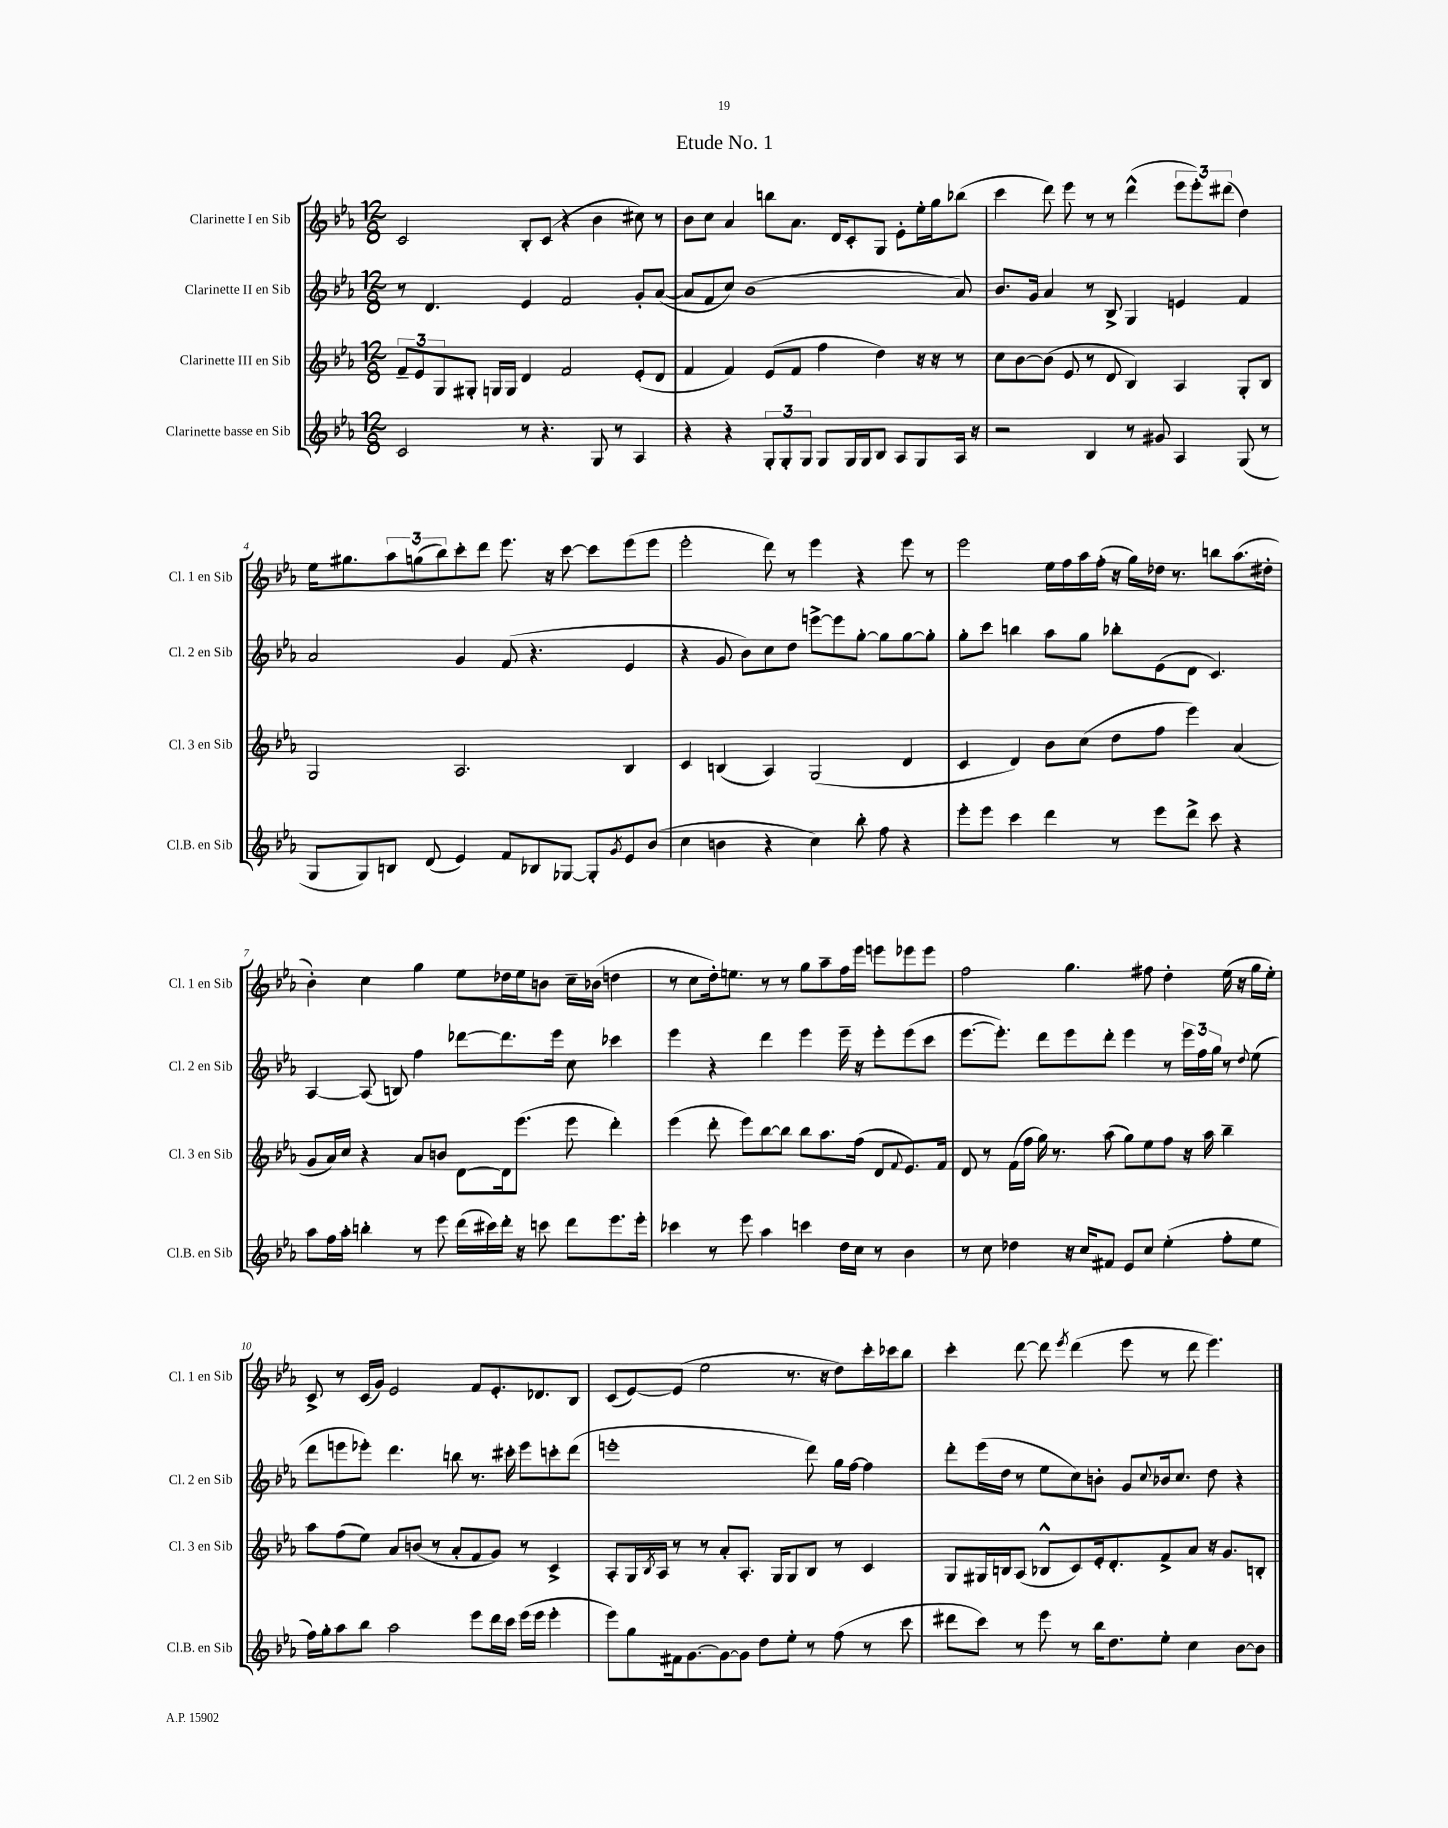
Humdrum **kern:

**kern	**kern	**kern	**kern
*part4	*part3	*part2	*part1
*staff4	*staff3	*staff2	*staff1
*I"Clarinette basse en Sib	*I"Clarinette III en Sib	*I"Clarinette II en Sib	*I"Clarinette I en Sib
*I'Cl.B. en Sib	*I'Cl. 3 en Sib	*I'Cl. 2 en Sib	*I'Cl. 1 en Sib
*clefG2	*clefG2	*clefG2	*clefG2
*k[b-e-a-]	*k[b-e-a-]	*k[b-e-a-]	*k[b-e-a-]
*M12/8	*M12/8	*M12/8	*M12/8
=1	=1	=1	=1
2c/	12f~/L	8r	2c/
.	12e-/	.	.
.	.	4.d/	.
.	12G/	.	.
.	8G#X'/J	.	.
.	16Gn/LL	.	.
.	16G/JJ	.	.
8r	4d/	4e-/	8B-'/L
4.r	.	.	(8c/J
.	2f/	2f/	4r
8G/	.	.	4b-\
8r	.	.	.
4A-/	(8e-'/L	8g'/L	8cc#X\)
.	8d/J	([8a-/J	8r
=2	=2	=2	=2
4r	4f/	8a-/L]	8b-\L
.	.	8f/	8cc\J
4r	4f/)	8cc/J)	4a-/
.	.	(1b-	.
12G'/L	(8e-/L	.	8bbn\L
12G'/	.	.	.
.	8f/J	.	8.a-\J
12G/J	.	.	.
8G/L	4ff\	.	.
.	.	.	16d/KL
16G/L	.	.	8c'/
16G/J	.	.	.
8B-/J	4dd\)	.	8G/J
8A-/L	.	.	8e-'\L
8G/	16r	.	16ee-'\L
.	16r	.	16gg\J
16A-/Jk	8r	8a-/)	(8bb-X\J
16r	.	.	.
=3	=3	=3	=3
2r	8cc\L	8.b-/L	4ccc\
.	[8b-\	.	.
.	.	16g/Jk	.
.	(8b-\J]	4a-/	8ddd\)
.	8e-/	.	8eee-\
4B-/	8r	8r	8r
.	8d/	8B-^/	8r
8r	4B-/)	4G/	(4ddd^^\
8g#X/	.	.	.
4A-/	4A-/	4en/	12eee-\L
.	.	.	12eee-'\)
.	.	.	(12ddd#X\J
(8G/	8G'/L	4f/	4dd\)
8r	8B-/J	.	.
!!LO:LB:g=z
=4	=4	=4	=4
8G/L	2G/	2a-/	16ee-\KL
.	.	.	8.gg#X\
8G/)	.	.	.
8Bn/J	.	.	12aa-\
.	.	.	(12ggn\
(8d/	.	.	.
.	.	.	12bb-\)
4e-/)	2.A-/	4g/	8ccc'\
.	.	.	8ddd\J
8f/L	.	(8f/	8.eee-\
8B-X/	.	4.r	.
.	.	.	16r
[8G-X/J	.	.	[8ccc\
8G-'/L]	.	.	8ccc\L]
8qg/	.	.	.
8e-/	4B-/	4e-/	(8eee-\
(8b-/J	.	.	8eee-\J
=5	=5	=5	=5
4cc\	4c/	4r	2eee-'\
4bn\	(4Bn/	8g/	.
.	.	8b-\L)	.
4r	4A-/)	8cc\	8ddd\)
.	.	8dd\J	8r
4cc\)	(2G/	[8eeen^\L	4eee-\
.	.	8eee\]	.
8bb-'\	.	[8gg'\J	4r
8ff\	.	8gg\L]	.
4r	4d/	[8gg\	8eee-\
.	.	8gg'\J]	8r
=6	=6	=6	=6
8eee-'\L	4c/	8gg'\L	2eee-\
8eee-\J	.	8ccc\J	.
4ccc\	4d/)	4bbn\	.
4ddd\	8b-\L	8aa-\L	16ee-\LL
.	.	.	16ff\
.	(8cc\J	8gg\J	16aa-\
.	.	.	(16ff'\JJ
8r	8dd\L	8bb-X'\L	16r
.	.	.	16gg\LL)
8eee-\L	8ff\J	(8e-\	16dd-X\JJ
.	.	.	8.r
8ddd^\J	4eee-\)	8d\J	.
8ccc\	.	4.c/)	8bbn\L
4r	(4a-/	.	(8.aa-\
.	.	.	16dd#X'\Jk
!!LO:LB:g=z
=7	=7	=7	=7
8aa-\L	8g/L	[4A-/	4b-'\)
16ff\L	16a-/L)	.	.
16aa-'\JJ	16cc/JJ	.	.
4bbn'\	4r	(8A-/]	4cc\
.	.	8Bn/)	.
8r	8a-/L	4ff\	4gg\
8eee-\	8bn/J	.	.
(16ddd\LL	[8d\L	[8ddd-X\L	8ee-\L
16ccc#X\)	.	.	.
16ddd'\JJ	16d\k]	8.ddd-\]	16dd-X\L
16r	(8.eee-\J	.	16ee-\J
8cccn\	.	.	8bn\J
.	.	16eee-\Jk	.
8ddd\L	8eee-\	8cc\	16cc~\LL
.	.	.	(16b-X\JJ
8.eee-\	4ddd'\)	4ccc-X\	4ddn\
16eee-'\Jk	.	.	.
=8	=8	=8	=8
4ccc-X\	(4eee-\	4eee-\	8r
.	.	.	8cc\L
8r	8ddd'\	4r	16dd'\k)
.	.	.	8.een\J
8eee-\	8eee-\L)	.	.
4aa-\	[8bb-\	4ddd\	8r
.	8bb-\J]	.	8r
4cccn\	8bb-\L	4eee-\	8gg\L
.	8.aa-\	.	8aa-~\
16dd\LL	.	16eee-~\	16ff\L
16cc\JJ	(16ff\Jk	16r	16eee-\JJ
8r	8d/L	8eee-'\L	8eeen\L
.	8qqf/	.	.
4b-\	8.e-/)	(8eee-\	8eee-X\
.	.	8ccc\J	8eee-\J
.	16f/Jk	.	.
=9	=9	=9	=9
8r	8d/	[8.eee-\L	2ff\
8cc\	8r	.	.
.	.	8.eee-'\J])	.
4dd-X\	(16f\LL	.	.
.	16ff\JJ	.	.
.	16gg\)	8ddd\L	.
.	8.r	.	.
16r	.	8eee-\	4.gg\
16cc/KL	.	.	.
8f#X/J	(8aa-\	8ddd'\J	.
8e-/L	8gg\L)	4eee-\	.
8cc/J	8ee-\	.	8ff#X\
(4ee-'\	8ff\J	8r	4dd'\
.	16r	24eee-\LL	.
.	.	24ff\	.
.	16aa-\	.	.
.	.	24gg\JJ	.
8ff'\L	4bb-~\	8r	(16ee-\
.	.	.	16r
.	.	8qqdd/	.
8ee-\J	.	(8ee-\	16gg\LL
.	.	.	16ee-'\JJ)
!!LO:LB:g=z
=10	=10	=10	=10
16ff\LL)	8aa-\L	8ddd\L	8c^/
16gg'\J	.	.	.
8aa-\	(8ff\	8eeen\	8r
8bb-\J	8ee-\J)	8eee-X'\J)	(16c/LL
.	.	.	16g/JJ)
2aa-\	8a-/L	4.ddd\	2e-/
.	(8bn/J	.	.
.	8r	.	.
.	8a-'/L	8bbn\	.
8eee-\L	8f/	8.r	8f/L
16ddd\L	8g/J)	.	8.e-'/
16ccc\JJ	.	16ccc#X'\	.
(16eee-\LL	8r	8eee-\L	.
16eee-\JJ	.	.	8.d-X/
4eee-'\	4c^/	8cccn'\	.
.	.	(8ddd\J	8B-/J
=11	=11	=11	=11
8eee-\L)	8A-'/L	1eeen'	(8c/L
8gg\	16G/L	.	[8e-/)
.	8qB-/	.	.
.	16A-/JJ	.	.
16f#X\k	8r	.	(8e-/J]
[8.g\	.	.	.
.	8r	.	2ee-\
8g\_	8a-'/L	.	.
8g\J]	8.A-'/J	.	.
8dd\L	.	.	.
.	16G/KL	.	.
8ee-'\J	8G/	.	8.r
8r	8B-/J	8ddd\)	.
.	.	.	16r
(8ff\	8r	16gg\LL	8dd\L)
.	.	[16ff\JJ	.
8r	4c/	4ff\]	16ccc'\L
.	.	.	16ccc-X\J
8ccc\	.	.	8bb-\J
=12	=12	=12	=12
8ddd#X\L	8G/L	8ddd'\L	4ccc'\
8ccc\J)	16G#X/L	(16eee-\L	.
.	16Bn/J	16dd\JJ	.
8r	(8A-/J	8r	[8ddd\
8eee-\	8B-X^^/L	8ee-\L	8ddd\]
.	.	.	8qeee-/
8r	8c/)	8cc\)	(4ddd\
16bb-\KL	16e-'/k	8bn'\J	.
8.dd\	8.d'/	.	.
.	.	8g/L	8eee-\
.	.	8qqcc/	.
8ee-'\J	8f^/	16b-X/k	8r
.	.	8.cc/J	.
4cc\	8a-/J	.	8ddd\
.	16r	8dd\	4.eee-\)
.	8.g/L	.	.
[8b-\L	.	4r	.
8b-\J]	8Bn'/J	.	.
==	==	==	==
*-	*-	*-	*-
